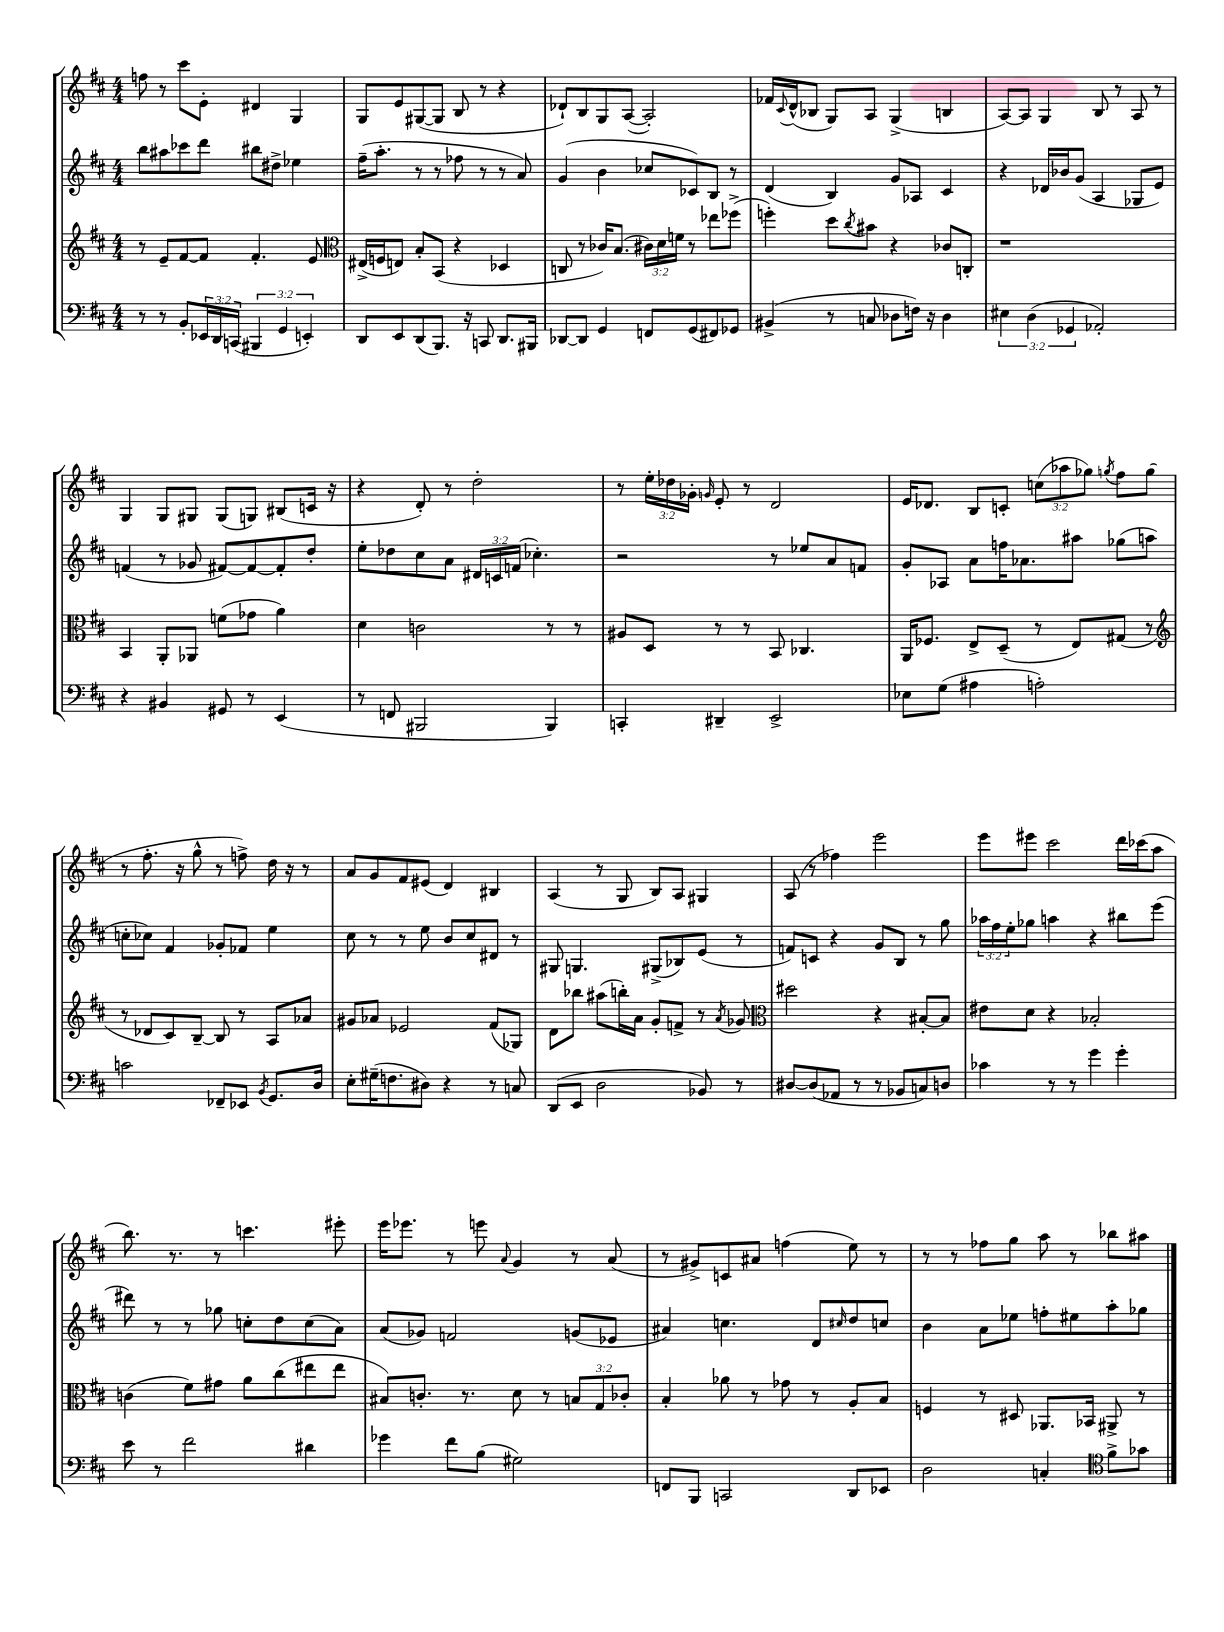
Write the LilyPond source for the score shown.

<<
\new StaffGroup <<
\new Staff = "s0" {
    \clef treble \key d \major \numericTimeSignature \time 4/4 \override Staff.TupletNumber.text = #tuplet-number::calc-fraction-text
    f''8 r8 cis'''8 e'8-. dis'4 g4 |
    g8 e'8 gis8~( gis8 b8 r8 r4 |
    des'8-!) b8 g8 a8~( a2-.) |
    fes'16 \appoggiatura { cis'8 } d'16-^( bes8 g8) a8 g4->( b4 |
    a8~) a8 g4 b8 r8 a8 r8 |
    g4 g8 gis8 gis8( g8) bis8( c'16 r16 |
    r4 d'8-.) r8 d''2-. |
    r8 \tuplet 3/2 { e''16-. des''16 ges'16-. } \grace { g'16 } e'8-. r8 d'2 |
    e'16 des'8. b8 c'8-. \tuplet 3/2 { c''8( aes''8 ges''8) } \acciaccatura { g''8 } fis''8 g''8( |
    r8 fis''8.-. r16 g''8-^ r8 f''8->) d''16 r16 r8 |
    a'8 g'8 fis'8 eis'8( d'4) bis4 |
    a4( r8 g8 b8) a8 gis4 |
    a8( r8 fes''4) e'''2 |
    e'''8 eis'''8 cis'''2 d'''16 ces'''16( a''8 |
    b''8.) r8. r8 c'''4. eis'''8-. |
    e'''16 ees'''8. r8 e'''8 \appoggiatura { a'8 } g'4 r8 a'8( |
    r8 gis'8->) c'8 ais'8 f''4( e''8) r8 |
    r8 r8 fes''8 g''8 a''8 r8 bes''8 ais''8 \bar "|." |
}
\new Staff = "s1" {
    \clef treble \key d \major \numericTimeSignature \time 4/4 \override Staff.TupletNumber.text = #tuplet-number::calc-fraction-text
    b''8 ais''8 ces'''8 d'''8 bis''8 dis''8-> ees''4 |
    fis''16--( a''8.-. r8 r8 fes''8 r8 r8 a'8) |
    g'4( b'4 ces''8 ces'8) b8 r8 |
    d'4( b4) g'8 aes8 cis'4 |
    r4 des'16 bes'16 g'8( a4 ges8 e'8) |
    f'4( r8 ges'8 fis'8~) fis'8~ fis'8-. d''8-. |
    e''8-. des''8 cis''8 a'8 \tuplet 3/2 { dis'16 c'16 f'16( } ces''4.-.) |
    r2 r8 ees''8 a'8 f'8 |
    g'8-. aes8 a'8 f''16 aes'8. ais''8 ges''8( a''8 |
    c''8-. ces''8) fis'4 ges'8-. fes'8 e''4 |
    cis''8 r8 r8 e''8 b'8 cis''8 dis'8 r8 |
    gis8 g4. gis8->( bes8) e'8( r8 |
    f'8) c'8 r4 g'8 b8 r8 g''8 |
    \tuplet 3/2 { aes''16 fis''16 e''16-. } ges''8 a''4 r4 bis''8 e'''8( |
    dis'''8) r8 r8 ges''8 c''8-. d''8 c''8( a'8) |
    a'8( ges'8) f'2 g'8( ees'8 |
    ais'4) c''4. d'8 \grace { cis''16 } d''8 c''8 |
    b'4 a'8 ees''8 f''8-. eis''8 a''8-. ges''8 \bar "|." |
}
\new Staff = "s2" {
    \clef treble \key d \major \numericTimeSignature \time 4/4 \override Staff.TupletNumber.text = #tuplet-number::calc-fraction-text
    r8 e'8-- fis'8~ fis'8 fis'4.-. e'8 |
    \clef alto eis16->( f16 e8) b8-. b,8( r4 des4 |
    c8 r8 ces'16) b8.( \tuplet 3/2 { cis'16) d'16 f'16 } r8 ees''8 fes''8->( |
    f''4-.) d''8 \acciaccatura { cis''8 } bis'8 r4 ces'8 c8-. |
    r1 |
    b,4 a,8-. aes,8 f'8( ges'8 a'4) |
    d'4 c'2 r8 r8 |
    ais8 d8 r8 r8 b,8 ces4. |
    a,16 fes8. e8-> d8--( r8 e8) gis8( r8 |
    \clef treble r8 des'8 cis'8) b8~-- b8 r8 a8 aes'8 |
    gis'8 aes'8 ees'2 fis'8( ges8) |
    d'8 bes''8 ais''8( b''16-.) a'16 g'8-. f'8-> r8 \acciaccatura { a'8 } ges'8 |
    \clef alto dis''2 r4 bis8~-. bis8 |
    eis'8 d'8 r4 bes2-. |
    c'4( fis'8) gis'8 a'8 cis''8( eis''8 eis''8 |
    bis8) c'8.-. r8. d'8 r8 \tuplet 3/2 { b8 g8 ces'8-. } |
    b4-. aes'8 r8 ges'8 r8 a8-. b8 |
    f4 r8 dis8 aes,8. bes,16 ais,8-> r8 \bar "|." |
}
\new Staff = "s3" {
    \clef bass \key d \major \numericTimeSignature \time 4/4 \override Staff.TupletNumber.text = #tuplet-number::calc-fraction-text
    r8 r8 b,8-. \tuplet 3/2 { ees,16 d,16 c,16( } \tuplet 3/2 { bis,,4 g,4 e,4-.) } |
    d,8 e,8 d,8( b,,8.) r16 c,8 d,8. bis,,16 |
    des,8~ des,8 g,4 f,8 g,8( fis,8) ges,8 |
    bis,4->( r8 c8 des8 f16) r16 des4 |
    \tuplet 3/2 { eis4 d4( ges,4 } aes,2-.) |
    r4 bis,4 gis,8 r8 e,4( |
    r8 f,8 bis,,2 bis,,4) |
    c,4-. dis,4-- e,2-> |
    ees8 g8( ais4 a2-.) |
    c'2 fes,8-- ees,8 \acciaccatura { b,8 } g,8. d16 |
    e8-. gis16--( f8. dis8) r4 r8 c8 |
    d,8( e,8 d2 bes,8) r8 |
    dis8~ dis8( aes,8 r8 r8 bes,8 c8) d8 |
    ces'4 r8 r8 g'4 g'4-. |
    e'8 r8 fis'2 dis'4 |
    ges'4 fis'8 b8( gis2) |
    f,8 b,,8 c,2 d,8 ees,8 |
    d2 c4-. \clef tenor fis'8-> ges'8 \bar "|." |
}
>>
>>
\layout { \context { \Score \remove "Bar_number_engraver" } }
